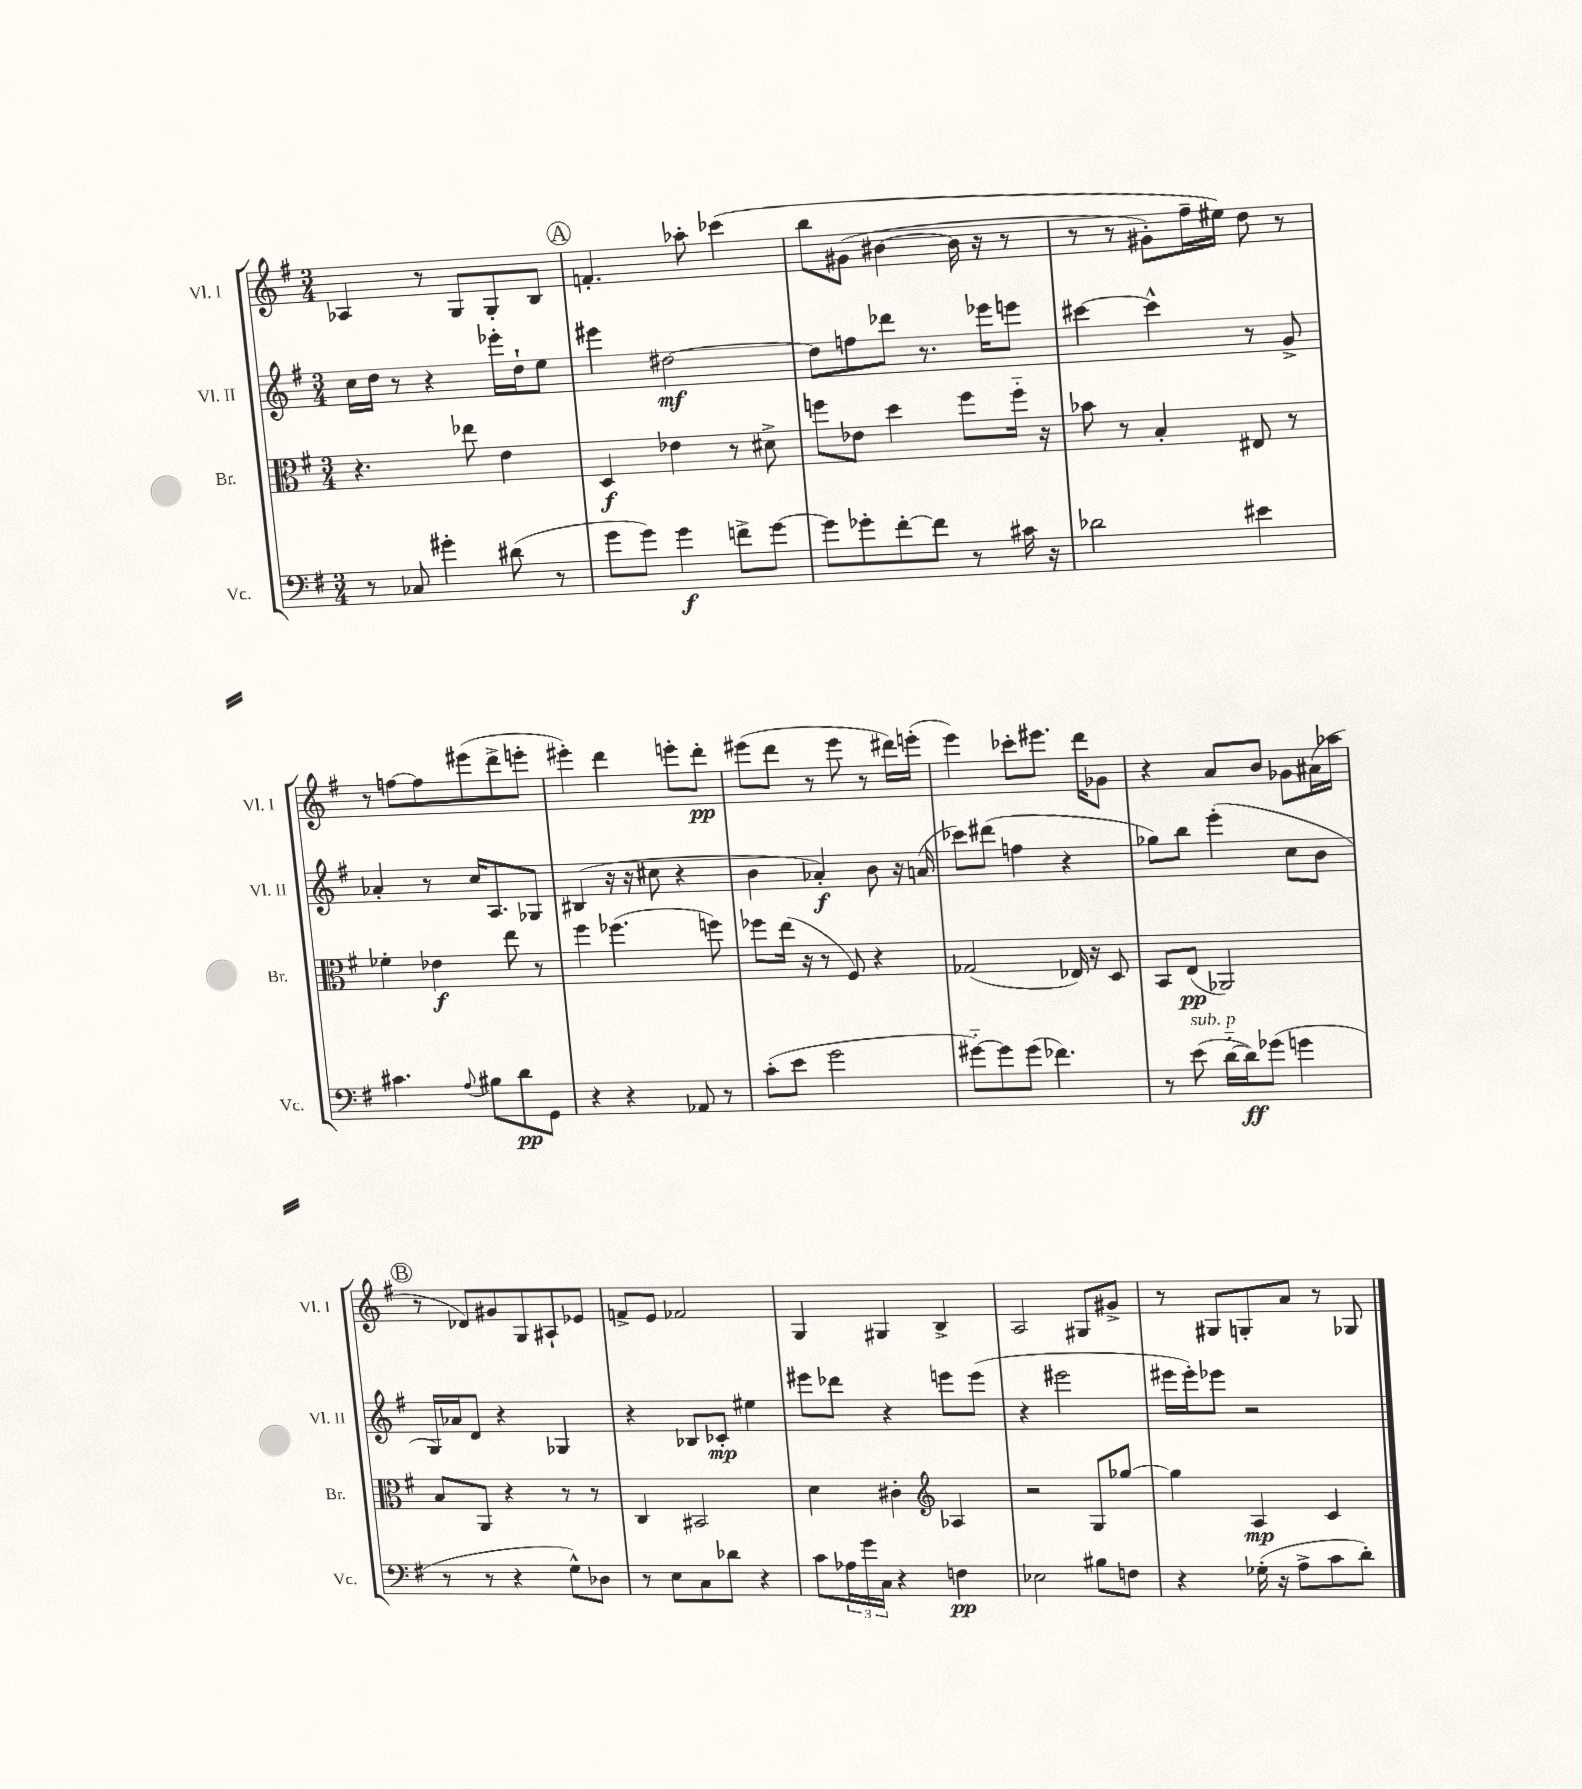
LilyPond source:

<<
\new StaffGroup <<
\new Staff = "s0" \with { instrumentName = "Vl. I" shortInstrumentName = "Vl. I" } {
    \clef treble \key g \major \numericTimeSignature \time 3/4
    aes4 r8 g8 g8-. b8 |
    \mark \markup { \circle "A" } f'4.-. aes''8-. ces'''4\( |
    b''8 gis'8( bis'4~ bis'16 r16 r8 |
    r8 r8 gis'8-.) fis''16-- eis''16\) d''8 r8 |
    r8 f''8~ f''8 eis'''8( d'''8-> e'''8-. |
    eis'''4-.) d'''4 e'''8-. d'''8-.\pp |
    eis'''8( d'''8 r8 eis'''8 r8 dis'''16) e'''16-.( |
    e'''4) ces'''8-. eis'''8. d'''16 ges'8 |
    r4 a'8 b'8 ges'8 ais'16( aes''16 |
    \mark \markup { \circle "B" } r8 des'8) gis'8 g8 ais8-! ees'8 |
    f'8-> e'8 fes'2 |
    g4 gis4 b4-> |
    a2 gis8 gis'8-> |
    r8 gis8 g8-. a'8 r8 ges8 \bar "|." |
}
\new Staff = "s1" \with { instrumentName = "Vl. II" shortInstrumentName = "Vl. II" } {
    \clef treble \key g \major \numericTimeSignature \time 3/4
    c''16 d''16 r8 r4 ees'''16-. d''16-! e''8 |
    \mark \markup { \circle "A" } eis'''4 dis''2~\mf |
    dis''8 f''8 des'''8 r8. ees'''16 e'''8 |
    cis'''4~ cis'''4-^ r8 g'8-> |
    aes'4-. r8 c''16 a8. ges8 |
    bis4( r16 r16 cis''8 r4 |
    b'4 aes'4-.\f) b'8 r16 a'16( |
    ces'''8) dis'''8( f''4 r4 |
    ges''8) b''8 e'''4-.( c''8 b'8 |
    \mark \markup { \circle "B" } g16) aes'16 d'8 r4 ges4 |
    r4 bes8 ces'8-.\mp eis''4 |
    eis'''8 des'''8 r4 e'''8 e'''8( |
    r4 eis'''2 |
    eis'''16 eis'''16-.) ees'''8 r2 \bar "|." |
}
\new Staff = "s2" \with { instrumentName = "Br." shortInstrumentName = "Br." } {
    \clef alto \key g \major \numericTimeSignature \time 3/4
    r4. ees''8 e'4 |
    \mark \markup { \circle "A" } d4\f ees'4 r8 dis'8-> |
    f''8 ees'8 d''4 f''8 f''16-_ r16 |
    bes'8 r8 b4-. eis8 r8 |
    fes'4-. ees'4\f e''8 r8 |
    fis''4 fes''4.( f''8) |
    fes''8 e''16( r16 r8 fis8) r4 |
    ges2( ees16) r16 d8 |
    b,8 e8\pp( aes,2) |
    \mark \markup { \circle "B" } b8 a,8 r4 r8 r8 |
    c4 bis,2 |
    d'4 cis'4-. \clef treble aes4 |
    r2 g8 ges''8~ |
    ges''4 a4\mp c'4 \bar "|." |
}
\new Staff = "s3" \with { instrumentName = "Vc." shortInstrumentName = "Vc." } {
    \clef bass \key g \major \numericTimeSignature \time 3/4
    r8 ces8 gis'4-. dis'8( r8 |
    \mark \markup { \circle "A" } g'8 g'8) g'4\f f'8-> g'8~ |
    g'8 ges'8-. fis'8~-. fis'8 r8 cis'16 r16 |
    des'2 eis'4 |
    cis'4. \appoggiatura { a8 } bis8 d'8\pp g,8 |
    r4 r4 aes,8 r8 |
    c'8-.( e'8 g'2 |
    gis'8~-_) gis'8 gis'8( fes'4.) |
    r8 e'8^\markup { \italic "sub. p" }( d'16~-_ d'16\ff) ges'8( g'4 |
    \mark \markup { \circle "B" } r8 r8 r4 g8-^) des8 |
    r8 e8 c8 des'8 r4 |
    c'8 \tuplet 3/2 { aes16 g'16 c16 } r4 f4\pp |
    ees2 bis8 f8 |
    r4 ges16-.( r16 a8-> c'8 d'8-.) \bar "|." |
}
>>
>>
\layout { \context { \Score \remove "Bar_number_engraver" } }
